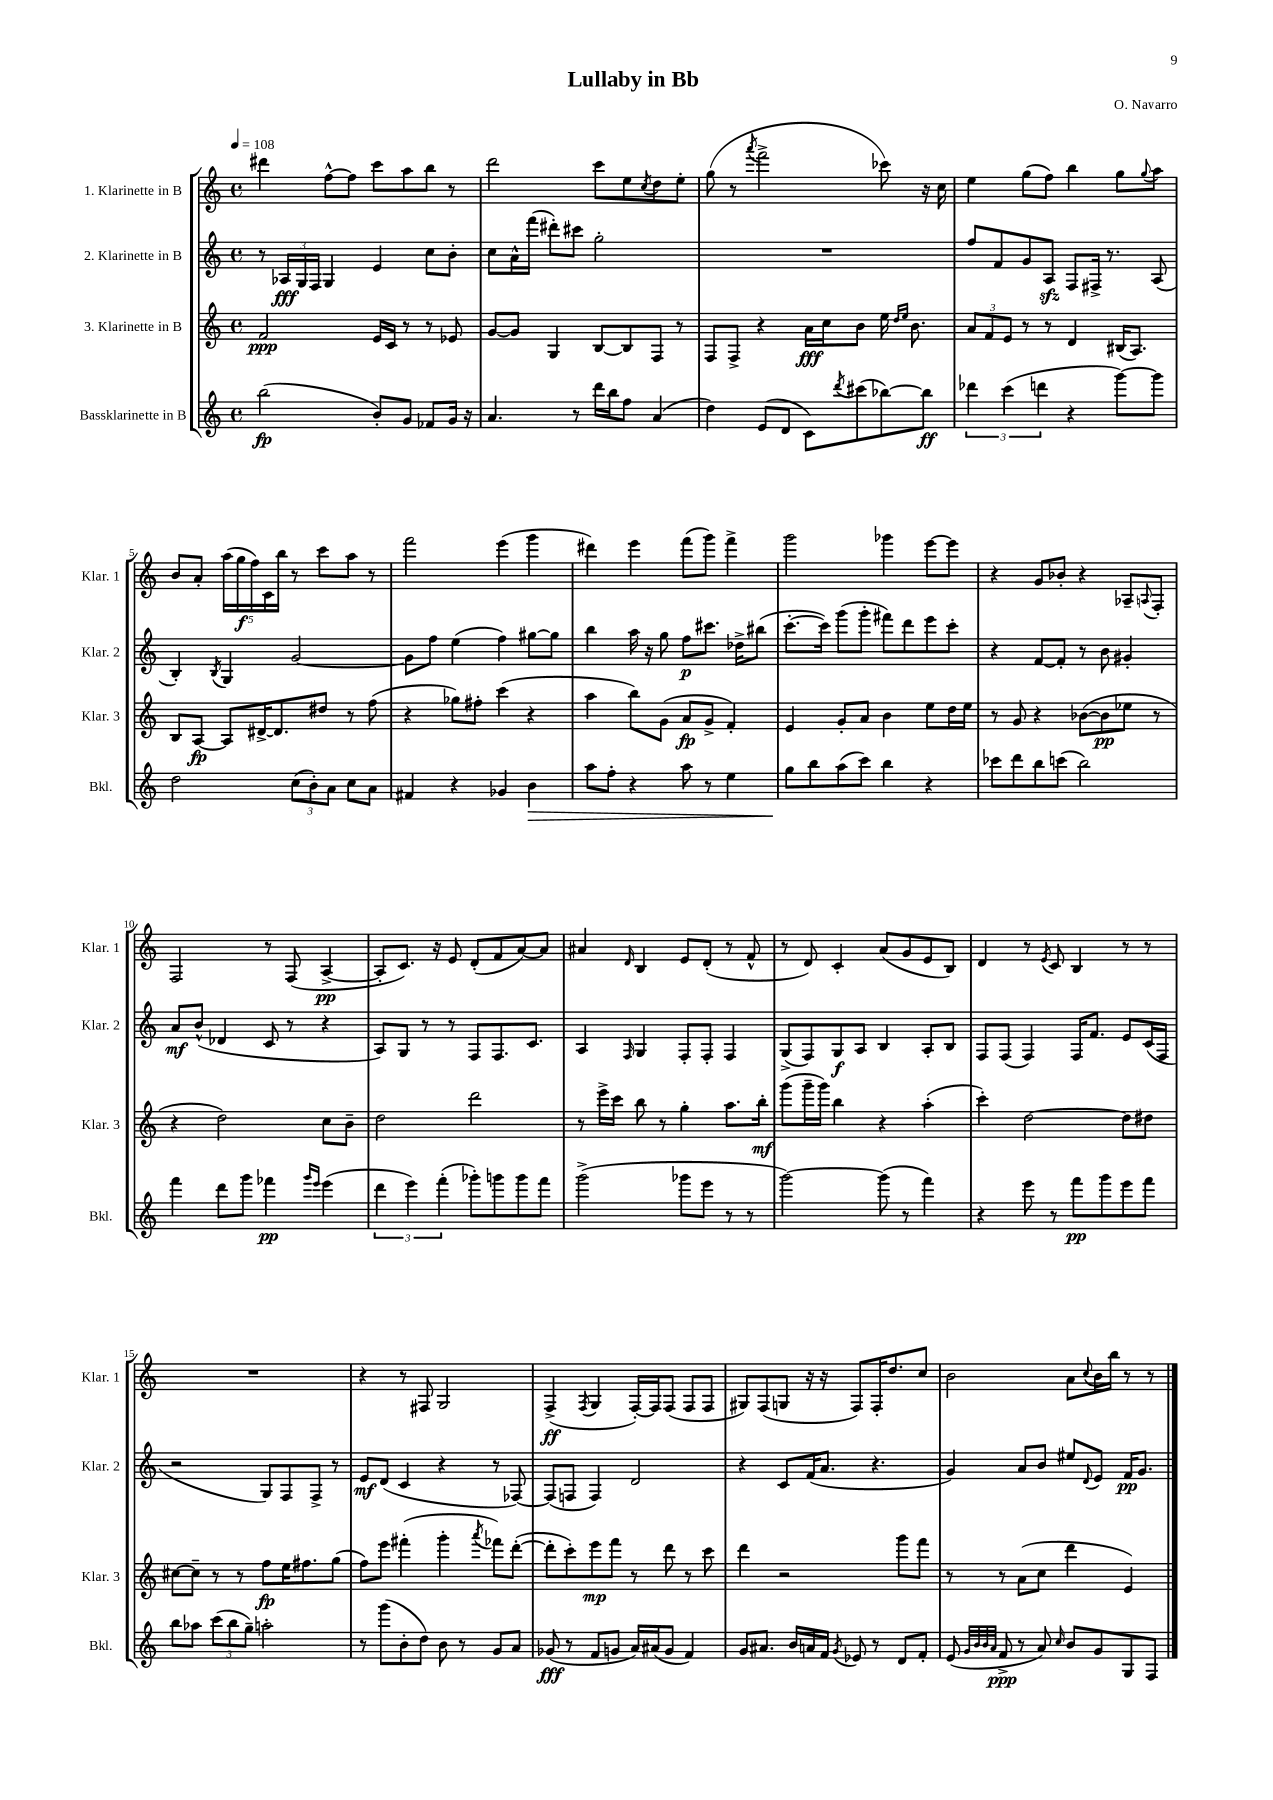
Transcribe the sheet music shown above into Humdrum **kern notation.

**kern	**kern	**kern	**kern
*staff4	*staff3	*staff2	*staff1
*clefG2	*clefG2	*clefG2	*clefG2
*k[]	*k[]	*k[]	*k[]
*M4/4	*M4/4	*M4/4	*M4/4
*met(c)	*met(c)	*met(c)	*met(c)
*MM108	*MM108	*MM108	*MM108
(2bb\	2f/	8r	4ddd#\
.	.	24A-/LL	.
.	.	24G/	.
.	.	24F/JJ	.
.	.	4G/	[8ff^^\L
.	.	.	8ff\]J
8b'/L)	16e/LL	4e/	8ccc\L
.	16c/JJ	.	.
8g/J	8r	.	8aa\
8f-/L	8r	8cc\L	8bb\J
16g/Jk	8e-/	8b'\J	8r
16r	.	.	.
=	=	=	=
4.a/	[8g/L	8cc\L	2ddd\
.	8g/]J	16a^^\L	.
.	.	(16fff\JJ	.
.	4G/	8ddd#'\L)	.
8r	.	8ccc#\J	.
16ddd\LL	[8B/L	2gg'\	8ccc\L
16bb\J	.	.	.
8ff\J	8B/]	.	8ee\
.	.	.	8qcc/
(4a/	8F/J	.	8dd\
.	8r	.	8ee'\J
=	=	=	=
4dd\)	8F/L	1r	(8gg\
.	8F^/J	.	8r
.	.	.	8qaaa/
(8e/L	4r	.	2fff^\
8d/J	.	.	.
8c\L)	16a\LL	.	.
.	16cc\J	.	.
8qddd/	.	.	.
(8ccc#\	8b\J	.	.
[8bb-\)	16ee\	.	8ccc-\)
.	16qqdd/LL	.	.
.	16qqee/JJ	.	.
.	8.b\	.	.
8bb-\]J	.	.	16r
.	.	.	16cc\
=	=	=	=
6ddd-\	12a/L	8ff/L	4ee\
.	12f/	.	.
.	.	8f/	.
(6ccc\	12e/J	.	.
.	8r	8g/	(8gg\L
6ddd\	.	.	.
.	8r	8A/J	8ff\J)
4r	4d/	8F/L	4bb\
.	.	16F#^/Jk	.
.	.	8.r	.
[8ggg\L)	(16B#/LK	.	8gg\L
.	8.A/J)	.	.
.	.	.	8qqgg/
8ggg\]J	.	(8A/	8aa\J
=	=	=	=
2dd\	8B/L	4B'/)	8b/L
.	[8A/J	.	8a'/J
.	.	8qB/	.
.	8A/]L	4G/	(20aa\LL
.	.	.	20gg\
.	.	.	20ff\)
.	[16d#^/K	.	.
.	.	.	20c\
.	8.d#/]	.	.
.	.	.	20bb\JJ
(12cc\L	.	[2g/	8r
12b'\)	.	.	.
.	8dd#/J	.	8ccc\L
12a\J	.	.	.
8cc\L	8r	.	8aa\J
8a\J	(8ff\	.	8r
=	=	=	=
4f#/	4r	8g\]L	2fff\
.	.	8ff\J	.
4r	8gg-\L)	(4ee\	.
.	8ff#'\J	.	.
4g-/	(4ccc\	4ff\)	(4eee\
4b\	4r	[8gg#\L	4ggg\
.	.	8gg#\]J	.
=	=	=	=
8aa\L	4aa\	4bb\	4ddd#\)
8ff'\J	.	.	.
4r	8bb\L)	16aa\	4eee\
.	.	16r	.
.	(8g\J	8gg\	.
8aa\	8a/L	8ff\L	(8fff\L
8r	8g^/J	8.ccc#\J	8ggg\J)
4ee\	4f'/)	.	4fff^\
.	.	16dd-^\LK	.
.	.	(8bb#\J	.
=	=	=	=
8gg\L	4e/	[8.ccc'\L	2ggg\
8bb\	.	.	.
.	.	16ccc\]Jk)	.
(8aa\	8g'/L	(8ggg\L	.
8ccc\J)	8a/J	8ggg'\J	.
4bb\	4b\	8fff#\L)	4ggg-\
.	.	8ddd\	.
4r	8ee\L	8eee\	[8eee\L
.	16dd\L	8ccc'\J	8eee\]J
.	16ee\JJ	.	.
=	=	=	=
8ccc-\L	8r	4r	4r
8ddd\	8g/	.	.
8bb\	4r	[8f/L	8g/L
(8ccc\J	.	8f'/]J	8b-'/J
2bb\)	([8b-\L	8r	4r
.	8b-\]	8b\	.
.	8ee-\J	4g#'/	8A-~/L
.	.	.	8qqA/
.	8r	.	8F'/J
=	=	=	=
4fff\	4r	8a/L	2F/
.	.	(8b^^/J	.
8ddd\L	2dd\)	4d-/	.
8ggg\J	.	.	.
4fff-\	.	8c/	8r
.	.	8r	(8F/
16qqggg/LL	.	.	.
16qqeee/JJ	.	.	.
(4eee\	8cc\L	4r	[4A^/
.	8b~\J	.	.
=	=	=	=
6ddd\	2dd\	8A/L)	8A'/]L
.	.	8G/J	8.c/J)
6eee\)	.	.	.
.	.	8r	.
.	.	.	16r
(6fff'\	.	.	.
.	.	8r	8e/
8ggg-'\L)	2ddd\	8F/L	(8d'/L
8ggg\	.	8.F/	8f/
8ggg\	.	.	[8a/)
.	.	8.c/J	.
8fff\J	.	.	8a/]J
=	=	=	=
(2ggg^\	8r	4A/	4a#/
.	16eee^\LL	.	.
.	16ccc\JJ	.	.
.	.	16qqF/	16qqd/
.	8bb\	4G/	4B/
.	8r	.	.
8ggg-\L	4gg'\	8F'/L	8e/L
8eee\J	.	8F'/J	(8d'/J
8r	8.aa\L	4F/	8r
8r	.	.	8f^^/
.	16bb'\Jk	.	.
=	=	=	=
[2ggg\)	(8ggg\L	(8G^/L	8r
.	16ggg~\L	8F/)	8d/)
.	16ggg\JJ)	.	.
.	4bb\	8G/	4c'/
.	.	8A/J	.
(8ggg\]	4r	4B/	(8a/L
8r	.	.	8g/
4fff\)	(4aa'\	8A'/L	8e/
.	.	8B/J	8B/J)
=	=	=	=
4r	4ccc'\)	8F/L	4d/
.	.	(8F/J	.
8eee\	[2dd\	4F/)	8r
.	.	.	8qe/
8r	.	.	8c/
8fff\L	.	16F/LK	4B/
.	.	8.f/J	.
8ggg\	.	.	.
8eee\	8dd\]L	8e/L	8r
8fff\J	8dd#\J	(16c/L	8r
.	.	16F/JJ	.
=	=	=	=
8bb\L	[8cc#\L	2r	1r
8aa-\J	8cc#~\]J	.	.
(12ccc\L	8r	.	.
12bb\	.	.	.
.	8r	.	.
12gg~\J)	.	.	.
2aa'\	8ff\L	8G/L)	.
.	16ee\K	8F/	.
.	8.ff#\	.	.
.	.	8F^/J	.
.	(8gg\J	8r	.
=	=	=	=
8r	8ff\L)	8e/L	4r
(8ggg\L	8eee\J	(8d/J	.
8b'\	(4fff#'\	4c/	8r
8dd\J)	.	.	8F#/
8b\	4ggg'\	4r	2G/
8r	.	.	.
.	8qaaa/	.	.
8g/L	8fff-\L)	8r	.
8a/J	([8ddd'\J	[8F-/)	.
=	=	=	=
(8g-/	8ddd'\]L	(8F-/]L	(4F^/
8r	8ccc'\)	8F/J	.
.	.	.	8qF/
8f/L	8eee\	4F/)	4G/
8g/J	8fff\J	.	.
16a/LL)	8r	2d/	[16F'/LL)
(16a#/J	.	.	16F/]J
8g/J	8ddd\	.	(8F/J
4f/)	8r	.	8F/L
.	8ccc\	.	8F/J
=	=	=	=
8g/L	4ddd\	4r	8G#/L)
8.a#/J	.	.	(8F/
.	2r	8c/L	8G/J
16b/LL	.	.	.
16a/	.	(16f/K	16r
16f/JJ	.	8.a/J	16r
8qg/	.	.	.
8e-/	.	.	8F/L)
8r	.	4.r	16F'/K
.	.	.	8.dd/
8d/L	8ggg\L	.	.
8f'/J	8fff\J	.	8cc/J
=	=	=	=
(8e/	8r	4g/)	2b\
32qqg/LLL	.	.	.
32qqb/	.	.	.
32qqb/	.	.	.
32qqa/JJJ	.	.	.
8f^/	8r	.	.
8r	(8a\L	8a/L	.
8a/)	8cc\J	8b/J	.
16qqcc/	.	.	.
8b/L	4ddd\	8ee#/L	8a\L
.	.	8qqd/	8qqcc/
8g/	.	8e/J	16b\L
.	.	.	16bb\JJ
8G/	4e/)	16f/LK	8r
.	.	8.g/J	.
8F/J	.	.	8r
==	==	==	==
*-	*-	*-	*-
